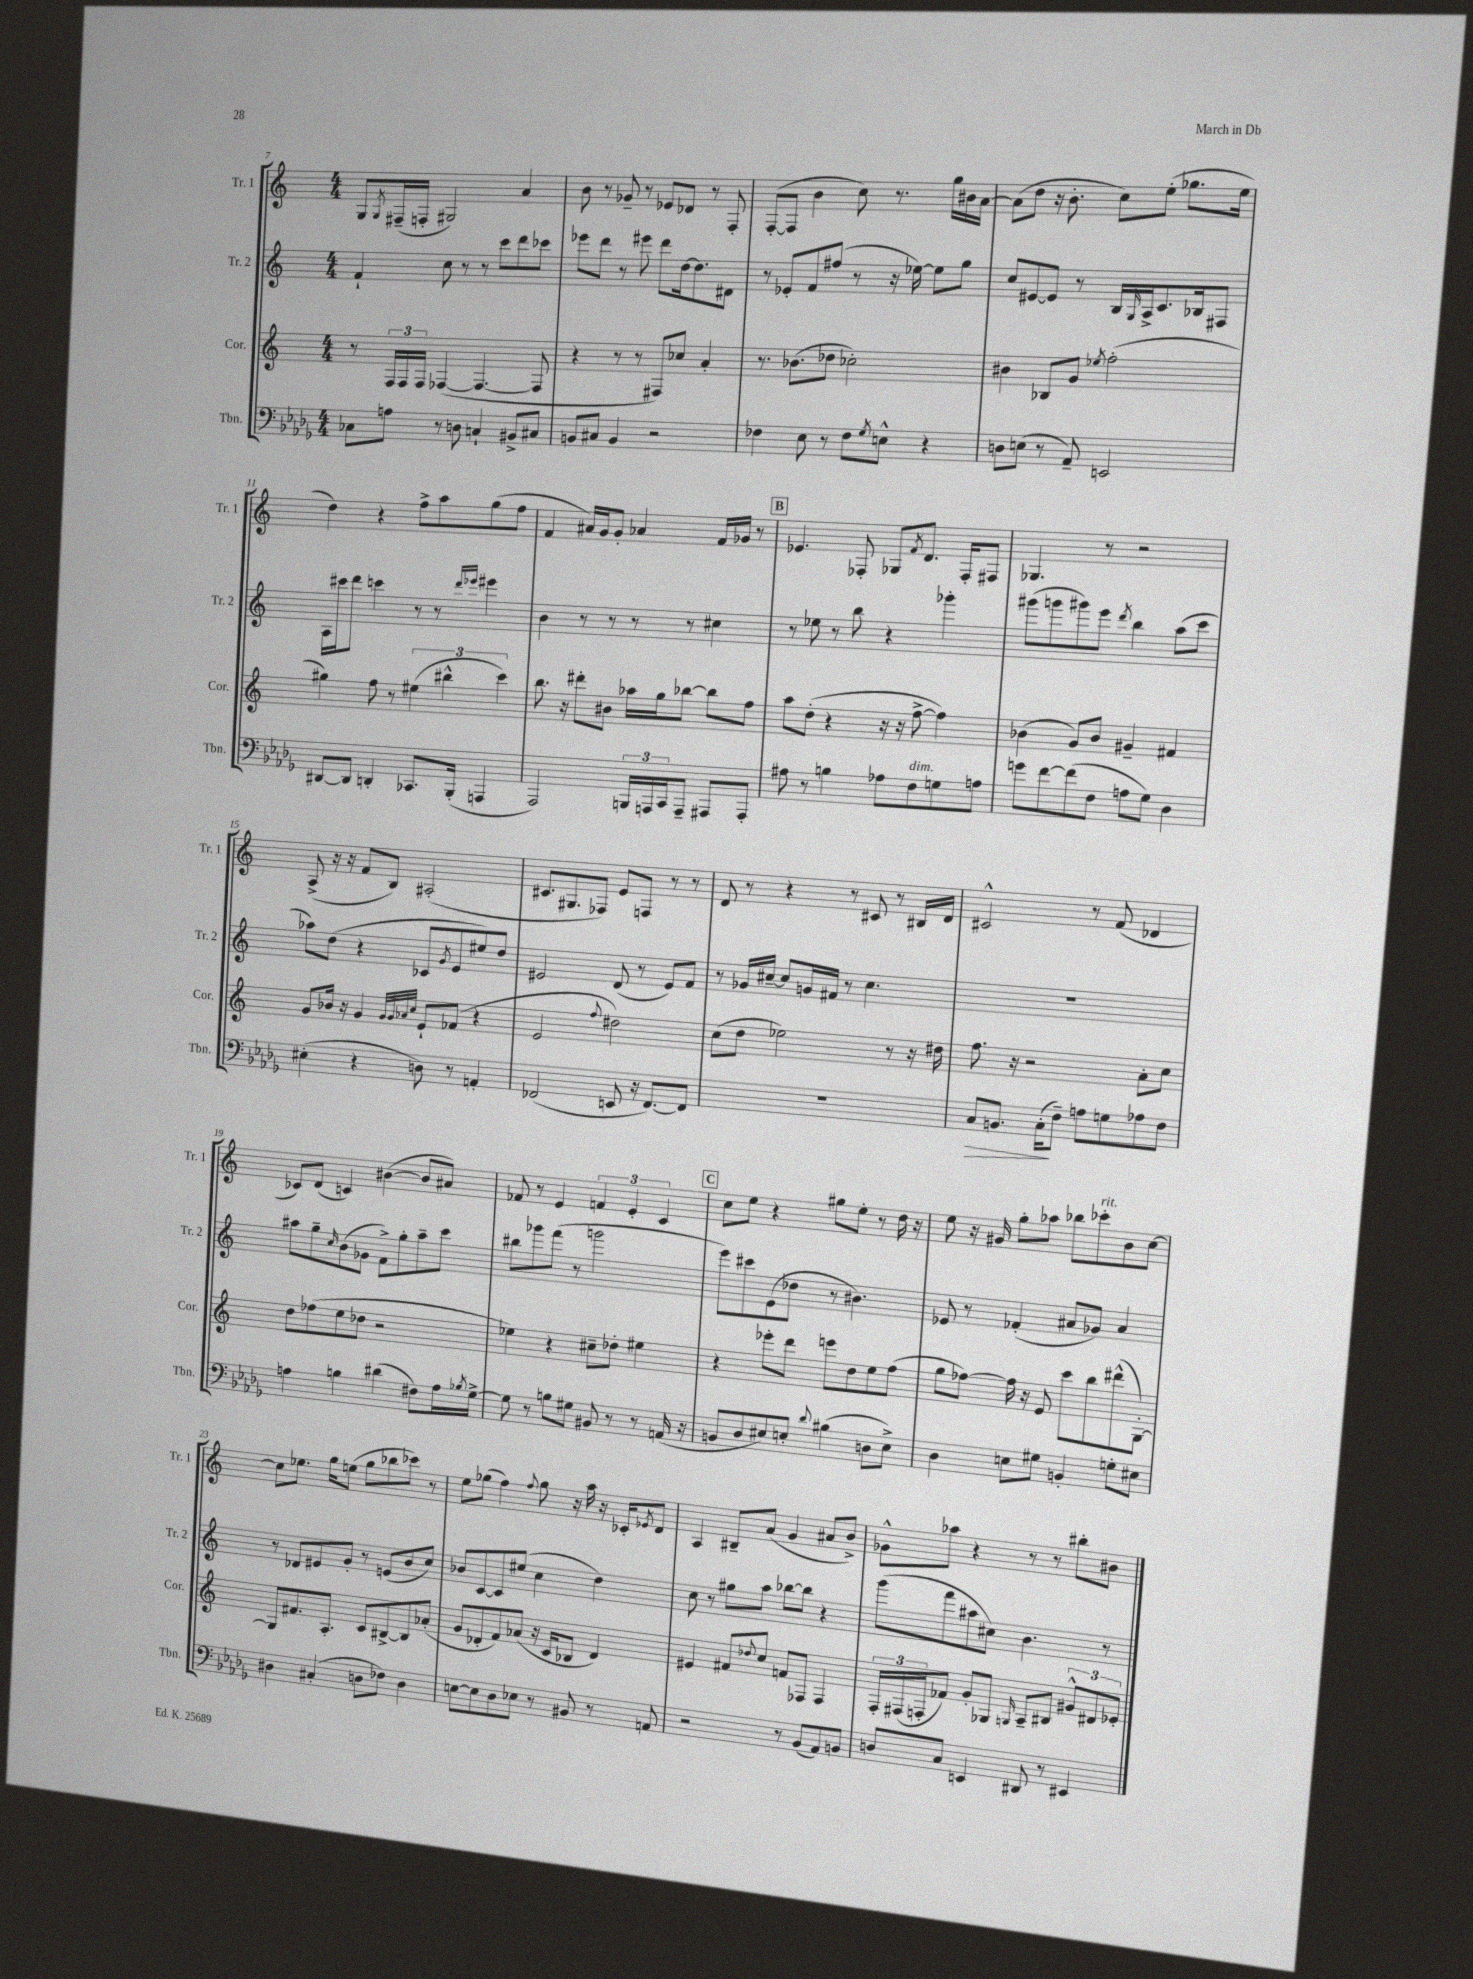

**kern	**dynam	**kern	**kern	**kern
*part4	*part4	*part3	*part2	*part1
*staff4	*staff4	*staff3	*staff2	*staff1
*I"Tbn.	*	*I"Cor.	*I"Tr. 2	*I"Tr. 1
*I'Tbn.	*	*I'Cor.	*I'Tr. 2	*I'Tr. 1
*clefF4	*	*clefG2	*clefG2	*clefG2
*k[b-e-a-d-g-]	*	*k[]	*k[]	*k[]
*M4/4	*	*M4/4	*M4/4	*M4/4
=7	=7	=7	=7	=7
8C-X\L	.	8r	4f`/	8G/L
.	.	.	.	8qG/
8An\J	.	24F/LL	.	(16F#X~/L
.	.	24F/	.	.
.	.	.	.	16Fn'/JJ
.	.	24F/JJ	.	.
8r	.	([4F-X/	8cc\	2G#X/)
8Dn\	.	.	8r	.
4Cn`/	.	4.F-/_	8r	.
.	.	.	8ccc\L	.
8BB#X^/L	.	.	8ddd\	4a/
8C#X/J	.	8F-/]	8ccc-X\J	.
=8	=8	=8	=8	=8
8BBn/L	.	4r	8eee-X\L	8b\
8C#X/J	.	.	8ddd\J	8r
4BB/	.	8r	8r	8g-X~/
.	.	8r	8eee#X\	8r
2r	.	8F#X/L)	8ddd\L	8e-X/L
.	.	8cc-X/J	[16dd\k	8d-X/J
.	.	.	8.dd\]	.
.	.	4a'/	.	8r
.	.	.	8d#X\J	8F'/
=9	=9	=9	=9	=9
4F-X\	.	8.r	8r	([8F'/L
.	.	.	8e-X'/L	8F/J]
.	.	(8.b-X\L	.	.
8E-\	.	.	8f/	4b\
8r	.	8dd-X\J	(8ff#X/J	.
8F-\L	.	2cc-X'\)	8r	8cc\)
8qG-/	.	.	.	.
8En^^\J	.	.	16r	8.r
.	.	.	[16ee-X\)	.
4r	.	.	8ee-\L]	.
.	.	.	.	16gg\LL
.	.	.	8gg\J	16b#X\
.	.	.	.	[16a\JJ
=10	=10	=10	=10	=10
8Dn\L	.	4b#X\	8cc/L	(8a\L]
(8En\J	.	.	[8e#X/	8dd\J
8r	.	8B-X/L	8e#/J]	16r
.	.	.	.	8.b'\
8AA-~/)	.	8g/J	8r	.
.	.	8qee-X/	.	.
2EEn/	.	(2ff'\	16B/LL	8cc\L)
.	.	.	16qqG/	.
.	.	.	16A^/J	.
.	.	.	8.c/	(8ee'\J
.	.	.	.	8.gg-X\L
.	.	.	16B-X/k	.
.	.	.	8F#X/J	.
.	.	.	.	16ee\Jk
!!LO:LB:g=z
=11	=11	=11	=11	=11
[8DD#X/L	.	4gg#X\)	16A\LL	4dd\)
.	.	.	16ccc#X\J	.
8DD#/J]	.	.	8ddd\J	.
4DDn'/	.	8ff\	4cccn\	4r
.	.	8r	.	.
8.CC-X/L	.	(6ee#X\	8r	8ff^\L
.	.	.	8r	8aa\
.	.	6bb#X^^\	.	.
(16BBB-'/Jk	.	.	.	.
.	.	.	16qqddd/LL	.
.	.	.	16qqeee-X/JJ	.
4AAAn/	.	.	4eee#X\	(8gg\
.	.	6ccc\)	.	.
.	.	.	.	8ff\J
=12	=12	=12	=12	=12
2AAA-/)	.	8.bb\	4b\	4f/
.	.	16r	.	.
.	.	8ddd#X'\L	8r	16a#X/LL)
.	.	.	.	16g/J
.	.	8b#X\J	8r	8g'/J
24BBBn/LL	.	16aa-X\LL	8r	4a-X/
24AAAn/	.	.	.	.
.	.	16gg\J	.	.
24CC/J	.	.	.	.
8AAA~/J	.	[8bb-X\J	8r	.
8AAA#X/L	.	8bb-\L]	4cc#X\	16f/LL
.	.	.	.	16g-X/JJ
8AAA#'/J	.	8ff\J	.	8r
!!LO:REH:place=s1:t=B
=13	=13	=13	=13	=13
8A#X\	.	8aa\L	8r	4.e-X/
8r	.	(8dd'\J	8ee-X\	.
4Bn\	.	4r	8r	.
.	.	.	8bb\	8F-X'/
8A-X\L	.	16r	4r	8G-X/L
.	.	16r	.	.
.	.	.	.	8qf/
!LO:TX:a:i:t=dim.	!	!	!	!
8F\	.	[8ff^\	.	8.d/J
8Gn\	.	4ff\])	4ggg-X'\	.
.	.	.	.	16F-'/KL
8An\J	.	.	.	8F#X/J
=14	=14	=14	=14	=14
8gn\L	.	(4b-X\	(8ggg#X\L	4.G-X/
[8f\	.	.	8gggn\	.
(8f\]	.	8g/L)	8ggg#X\)	.
8F\J	.	8b-/J	8eee\J	8r
.	.	.	8qddd/	.
8An\L	.	4g#X~/	4bb\	2r
8G-\J)	.	.	.	.
4D-\	.	4f#X/	(8aa\L	.
.	.	.	8ccc\J	.
!!LO:LB:g=z
=15	=15	=15	=15	=15
(4E#X'\	.	8g/L	8aa-X\L)	(8A^/
.	.	16b-X/Jk	(8dd\J	16r
.	.	16r	.	16r
4r	.	4g/	4r	8f/L
.	.	.	.	8B/J)
.	.	32qqg/LLL	.	.
.	.	32qqg/	.	.
.	.	32qqa-X/	.	.
.	.	32qqcc/JJJ	.	.
8Dn\)	.	8e`/L	8c-X/L	(2A#X'/
.	.	.	8qg/	.
8r	.	(8f-X/J	8e/	.
4AAn'/	.	4r	8ee#X/)	.
.	.	.	8dd/J	.
=16	=16	=16	=16	=16
(2FF-X/	.	2e/	2e#X/	8.c#X/L
.	.	.	.	8.G#X/
.	.	.	.	8F-X/J)
.	.	8qqff/	.	.
8EEn/	.	2dd#X\)	(8d/	8e/L
16r	.	.	8r	8Fn/J
[8.FF-/L)	.	.	.	.
.	.	.	8e#/L)	8r
8FF-/J]	.	.	8f/J	8r
=17	=17	=17	=17	=17
1r	.	(8cc\L	8r	8d/
.	.	8dd\J	16g-X/LL	8r
.	.	.	[16cc#X~/JJ	.
.	.	2ee-X\)	8cc#/L]	4r
.	.	.	16gn/L	.
.	.	.	16f#X/JJ	.
.	.	.	8r	8r
.	.	.	4.cc#\	8c#X/
.	.	8r	.	8r
.	.	16r	.	16B#X/LL
.	.	16dd#X\	.	16d/JJ
=18	=18	=18	=18	=18
!	!LO:HP:b	!	!	!
8C/L	>	8.ff\	1r	2c#X^^/
8.BBn/J	.	.	.	.
.	.	16r	.	.
.	.	2r	.	.
(16C'\KL	.	.	.	.
8F~\J)	]	.	.	.
8An\L	.	.	.	8r
8Gn\	.	.	.	(8f/
8A-X\	.	8a'\L	.	4d-X/
8F\J	.	8cc\J	.	.
!!LO:LB:g=z
=19	=19	=19	=19	=19
4An\	.	8dd\L	8aa#X\L	8c-X/L)
.	.	(8ff-X\	8gg~\	(8d/J
.	.	.	16qqcc/	.
4Bn\	.	8ee\	(8b\	4cn/)
.	.	8dd-X\J	8g-X\J	.
(4d#X\	.	2r	8f^\L)	([4b#X\
.	.	.	8gg'\	.
8F#X\L)	.	.	8aa#~\	8b#/L]
16A\L	.	.	8ccc\J	8a#X/J)
8qB-X/	.	.	.	.
[16G-^\JJ	.	.	.	.
=20	=20	=20	=20	=20
8G-\]	.	4ee-X\)	8bb#X\L	8f-X/
8r	.	.	8ggg-X\	8r
8Bn\L	.	4r	(8fff\J	4e/
8G#X\J	.	.	8r	.
8BB#X/	.	8cc#X~\L	2gggn\	6fn/
8r	.	8dd-X'\J	.	.
.	.	.	.	6e'/
8r	.	4ee#X\	.	.
.	.	.	.	6c/
(16AAn/	.	.	.	.
16r	.	.	.	.
!!LO:REH:place=s1:t=C
=21	=21	=21	=21	=21
8BBn/L	.	4r	8eee\L)	8cc\L
8D-/	.	.	8ccc#X\	8ee\J
8E#X/)	.	8eee-X'\L	(8e\	4r
8En'/J	.	8ddd\J	8dd-X\J	.
8qqd-/	.	.	.	.
(4B#X\	.	8eeen\L	8r	8gg#X\L
.	.	8dd\	4.b#X\)	8ee'\J
8Dn\L	.	8ee\	.	8r
8E^\J)	.	(8ff\J	.	16dd\
.	.	.	.	16r
=22	=22	=22	=22	=22
4D-\	.	8gg\L	8e-X/	8ee\
.	.	[8ff-X\J)	8r	16r
.	.	.	.	16g#X/
8En\L	.	16ff-\]	(4f-X'/	8gg'\L
.	.	16r	.	.
8G#X\J	.	8e/	.	8aa-X\J
4BBn'/	.	8ccc\L	8a#X/L	8bb-X\L
!	!	!	!	!LO:TX:a:i:t=rit.
.	.	8bb\	8g-X/J)	8ccc-X'\
8Gn'\L	.	(8ddd#X^^\	4a#/	8b\
8E#X\J	.	[8G'\J)	.	[8cc\J
!!LO:LB:g=z
=23	=23	=23	=23	=23
4D#X\	.	8G/L]	8r	8cc\L]
.	.	8.f#X/	8d-X/L	8.ee-X\J
(4C#X'/	.	.	8e#X/	.
.	.	8.A'/J	.	16gg\KL
.	.	.	8g'/J	(8een\J
8Dn\L	.	8c/L	8r	8gg\L
8F-X\J)	.	[8B#X^/	(8en/L	8bb-X\
4D\	.	8B#/]	8b/	8ccc-X\J)
.	.	(8a-X'/J	8cc/J)	8r
=24	=24	=24	=24	=24
[8En\L	.	8g/L	8b-X/L	8ee\L
8E\]	.	8d-X'/	[8c/	(8gg-X\J
8D-\	.	8f/)	8c/]	4ff\)
8E-X\J	.	(8a-X/J	(8ee#X/J	.
.	.	.	.	8qqff/
8r	.	16r	4cc\	8gg-\
.	.	16c/KL	.	.
8BB#X/	.	8B-X/J	.	16r
.	.	.	.	16aa\
8r	.	4d-/)	4dd\)	16r
.	.	.	.	16c-X'/KL
.	.	.	.	8qe-X/
8AAn/	.	.	.	8d/J
=25	=25	=25	=25	=25
2r	.	4e#X/	8cc\	4A/
.	.	.	8r	.
.	.	8f#X/L	8gg#X\L	8B#X~/L
.	.	8qqdd-X/	.	.
.	.	8cc/J	8aa\J	(8a/J
8r	.	8fn/L	[8bb-X\L	4g/
(8BB-/L	.	8F-X/J	8bb-\J]	.
8AA-/)	.	4F-/	4r	8a#X/L
8BBn/J	.	.	.	8b^/J)
=26	=26	=26	=26	=26
8Dn/L	.	24F'/LL	(8ggg\L	8g-X^^\L
.	.	(24F#X/	.	.
.	.	24Fn'/J	.	.
8C/J	.	8f-X/J)	8fff\	8aa-X\J
4EEn/	.	8g'/L	8aa#X\	4r
.	.	8G-X/J	8cc#X\J)	.
.	.	16qqGn/	.	.
8DD#X/	.	8A~/L	4.b\	8r
8r	.	8B#X/J	.	8r
4EE#X/	.	12g#X^^/L	.	8bb#X'\L
.	.	12d#X/	.	.
.	.	.	8r	8b#X\J
.	.	12e-X'/J	.	.
==	==	==	==	==
*-	*-	*-	*-	*-
